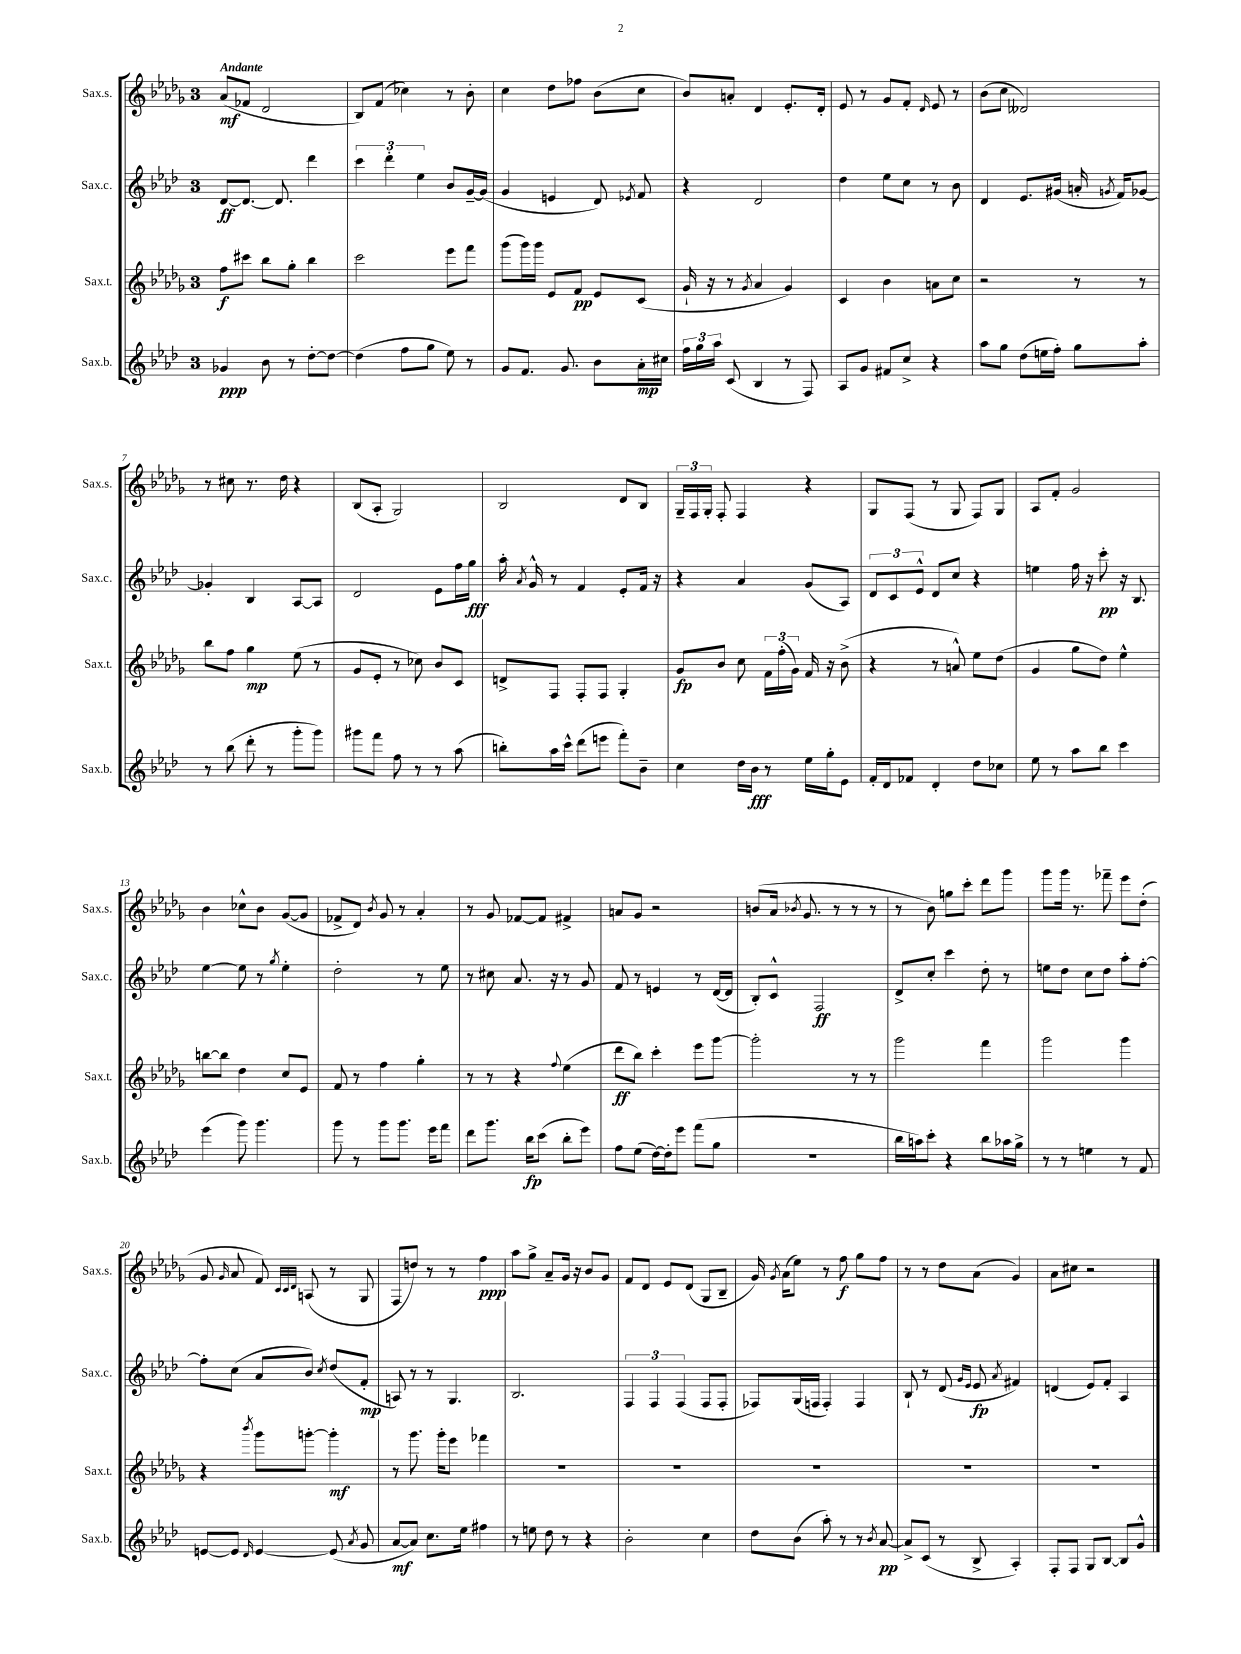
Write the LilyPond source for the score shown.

<<
\new StaffGroup <<
\new Staff = "s0" \with { instrumentName = "Sax.s." shortInstrumentName = "Sax.s." } {
    \clef treble \key des \major \once \override Staff.TimeSignature.style = #'single-digit \time 3/4 \tempo "Andante"
    \autoBeamOff aes'8[\mf( fes'8] des'2 |
    bes8[) f'8]( ces''4) r8 bes'8-. |
    c''4 des''8[ fes''8] bes'8[( c''8] |
    bes'8[) a'8]-. des'4 ees'8.[-. des'16]-. |
    ees'8 r8 ges'8[ f'8]-. \grace { des'16 } ees'8 r8 |
    bes'8[( c''8] deses'2) |
    r8 cis''8 r8. des''16 r4 |
    bes8[( aes8]-. ges2) |
    bes2 des'8[ bes8] |
    \tuplet 3/2 { ges16[-- f16 ges16]-. } f8-. f4 r4 |
    ges8[ f8]( r8 ges8 f8[) ges8] |
    aes8[ f'8]-. ges'2 |
    bes'4 ces''8[-^ bes'8] ges'8[~( ges'8] |
    fes'8[-> des'8]) \acciaccatura { bes'8 } ges'8 r8 aes'4-. |
    r8 ges'8 fes'8[~ fes'8] fis'4-> |
    a'8[ ges'8] r2 |
    b'8[( aes'16] \acciaccatura { bes'8 } ges'8. r8 r8 r8 |
    r8 bes'8) g''8[ c'''8]-. des'''8[ ges'''8] |
    ges'''8[ ges'''16] r8. fes'''8-- ees'''8[ des''8]-.( |
    ges'8 \grace { ges'16 } aes'8 f'8) \grace { c'32[ c'32 des'32] } a8( r8 ges8 |
    f8[ d''8]) r8 r8 f''4\ppp |
    aes''8[ ges''8]-> aes'8[-- ges'16] r16 bes'8[ ges'8] |
    f'8[ des'8] ees'8[ des'8]( ges8[ bes8]-- |
    ges'16) \acciaccatura { ges'8 } aes'16[( ees''8]) r8 f''8\f ges''8[ f''8] |
    r8 r8 des''8[ aes'8]( ges'4) |
    aes'8[ cis''8] r2 \bar "|." |
}
\new Staff = "s1" \with { instrumentName = "Sax.c." shortInstrumentName = "Sax.c." } {
    \clef treble \key aes \major \once \override Staff.TimeSignature.style = #'single-digit \time 3/4
    \autoBeamOff des'8[~\ff des'8.]~ des'8. des'''4 |
    \tuplet 3/2 { c'''4 des'''4-. ees''4 } bes'8[ g'16~-- g'16]( |
    g'4 e'4 des'8) \acciaccatura { ees'8 } f'8 |
    r4 des'2 |
    des''4 ees''8[ c''8] r8 bes'8 |
    des'4 ees'8.[ gis'16]( a'16-. \acciaccatura { g'8 } f'16[) ges'8]~ |
    ges'4-. bes4 aes8[~ aes8] |
    des'2 ees'8[ f''16 g''16]\fff |
    aes''16-. \acciaccatura { aes'8 } g'16-^ r8 f'4 ees'8[-. f'16] r16 |
    r4 aes'4 g'8[( aes8]) |
    \tuplet 3/2 { des'8[ c'8 ees'8]-^ } des'8[ c''8] r4 |
    e''4 f''16 r16 c'''8-.\pp r16 bes8. |
    ees''4~ ees''8 r8 \acciaccatura { g''8 } ees''4-. |
    des''2-. r8 ees''8 |
    r8 cis''8 aes'8. r16 r8 g'8 |
    f'8 r8 e'4 r8 des'16[~( des'16] |
    bes8[-.) c'8]-^ f2\ff |
    des'8[-> c''8]-. c'''4 des''8-. r8 |
    e''8[ des''8] c''8[ des''8] aes''8[-. f''8]~-. |
    f''8[-. c''8]( aes'8[ bes'8]) \acciaccatura { c''8 } des''8[( f'8]-.\mp |
    a8) r8 r8 g4. |
    bes2. |
    \tuplet 3/2 { f4 f4 f4( } f8[ f8]-. |
    fes8[) g16( f16] f4-.) f4 |
    bes8-! r8 des'8( \grace { g'16[ ees'16] } ees'8\fp \acciaccatura { aes'8 } fis'4) |
    d'4( ees'8[) f'8]-. aes4 \bar "|." |
}
\new Staff = "s2" \with { instrumentName = "Sax.t." shortInstrumentName = "Sax.t." } {
    \clef treble \key des \major \once \override Staff.TimeSignature.style = #'single-digit \time 3/4
    \autoBeamOff f''8[\f cis'''8] bes''8[ ges''8]-. bes''4 |
    c'''2 ees'''8[ f'''8] |
    ges'''8[( ges'''16) ges'''16] ees'8[ f'8]\pp ees'8[ c'8]( |
    ges'16-! r16 r8 \acciaccatura { ges'8 } aes'4 ges'4) |
    c'4 bes'4 a'8[ c''8] |
    r2 r8 r8 |
    bes''8[ f''8] ges''4\mp ees''8( r8 |
    ges'8[ ees'8]-. r8 ces''8) bes'8[ c'8] |
    d'8[-> f8] f8[-. f8] ges4-. |
    ges'8[\fp bes'8] c''8 \tuplet 3/2 { f'16[ f''16-.( ges'16]) } f'16 r16 bes'8->( |
    r4 r8 a'8-^) ees''8[ des''8]( |
    ges'4 ges''8[ des''8]) ees''4-^ |
    b''8[~ b''8] des''4 c''8[ ees'8] |
    f'8 r8 f''4 ges''4-. |
    r8 r8 r4 \appoggiatura { f''8 } ees''4( |
    des'''8[\ff bes''8]) c'''4-. ees'''8[ ges'''8]~ |
    ges'''2-. r8 r8 |
    ges'''2 f'''4 |
    ges'''2 ges'''4 |
    r4 \acciaccatura { bes'''8 } ges'''8[ g'''8]~-. g'''4-.\mf |
    r8 ges'''8. ges'''16[-. ees'''8] fes'''4 |
    R2. |
    R2. |
    R2. |
    R2. |
    R2. \bar "|." |
}
\new Staff = "s3" \with { instrumentName = "Sax.b." shortInstrumentName = "Sax.b." } {
    \clef treble \key aes \major \once \override Staff.TimeSignature.style = #'single-digit \time 3/4
    \autoBeamOff ges'4\ppp bes'8 r8 des''8[~-. des''8]~ |
    des''4( f''8[ g''8] ees''8) r8 |
    g'8[ f'8.] g'8. bes'8[ aes'16-.\mp cis''16] |
    \tuplet 3/2 { f''16[ g''16 aes''16] } c'8( bes4 r8 f8) |
    aes8[ g'8] fis'8[ c''8]-> r4 |
    aes''8[ g''8] des''8[( e''16 f''16]-.) g''8[ aes''8]-. |
    r8 bes''8( des'''8-. r8 g'''8[-. g'''8]) |
    gis'''8[ f'''8] f''8 r8 r8 aes''8( |
    b''8[-.) aes''16 c'''16]-^ des'''8[( e'''8] f'''8[-.) bes'8]-- |
    c''4 des''16[ bes'16]\fff r8 ees''16[ g''16-. ees'8] |
    f'16[-. des'16 fes'8] des'4-. des''8[ ces''8] |
    ees''8 r8 aes''8[ bes''8] c'''4 |
    ees'''4( g'''8) g'''4. |
    g'''8 r8 g'''8[ g'''8.] ees'''16[ f'''8] |
    des'''8[ g'''8.] bes''16[\fp c'''8]( bes''8[-. ees'''8]) |
    f''8[ ees''8]( des''16[~) des''16-. ees'''8] f'''8[( g''8] |
    R2. |
    bes''16[ a''16) c'''8]-. r4 bes''8[ aes''16 g''16]-> |
    r8 r8 e''4 r8 f'8 |
    e'8[~ e'8] \grace { des'16 } e'4~ e'8( \acciaccatura { aes'8 } g'8 |
    aes'8[~\mf aes'8]) c''8.[ ees''16] fis''4 |
    r8 e''8 des''8 r8 r4 |
    bes'2-. c''4 |
    des''8[ bes'8]( aes''8-.) r8 r8 \acciaccatura { bes'8 } aes'8~\pp |
    aes'8[-> c'8]( r8 bes8-> aes4-.) |
    f8[-. f8] g8[ bes8]~ bes8[ g'8]-^ \bar "|." |
}
>>
>>
